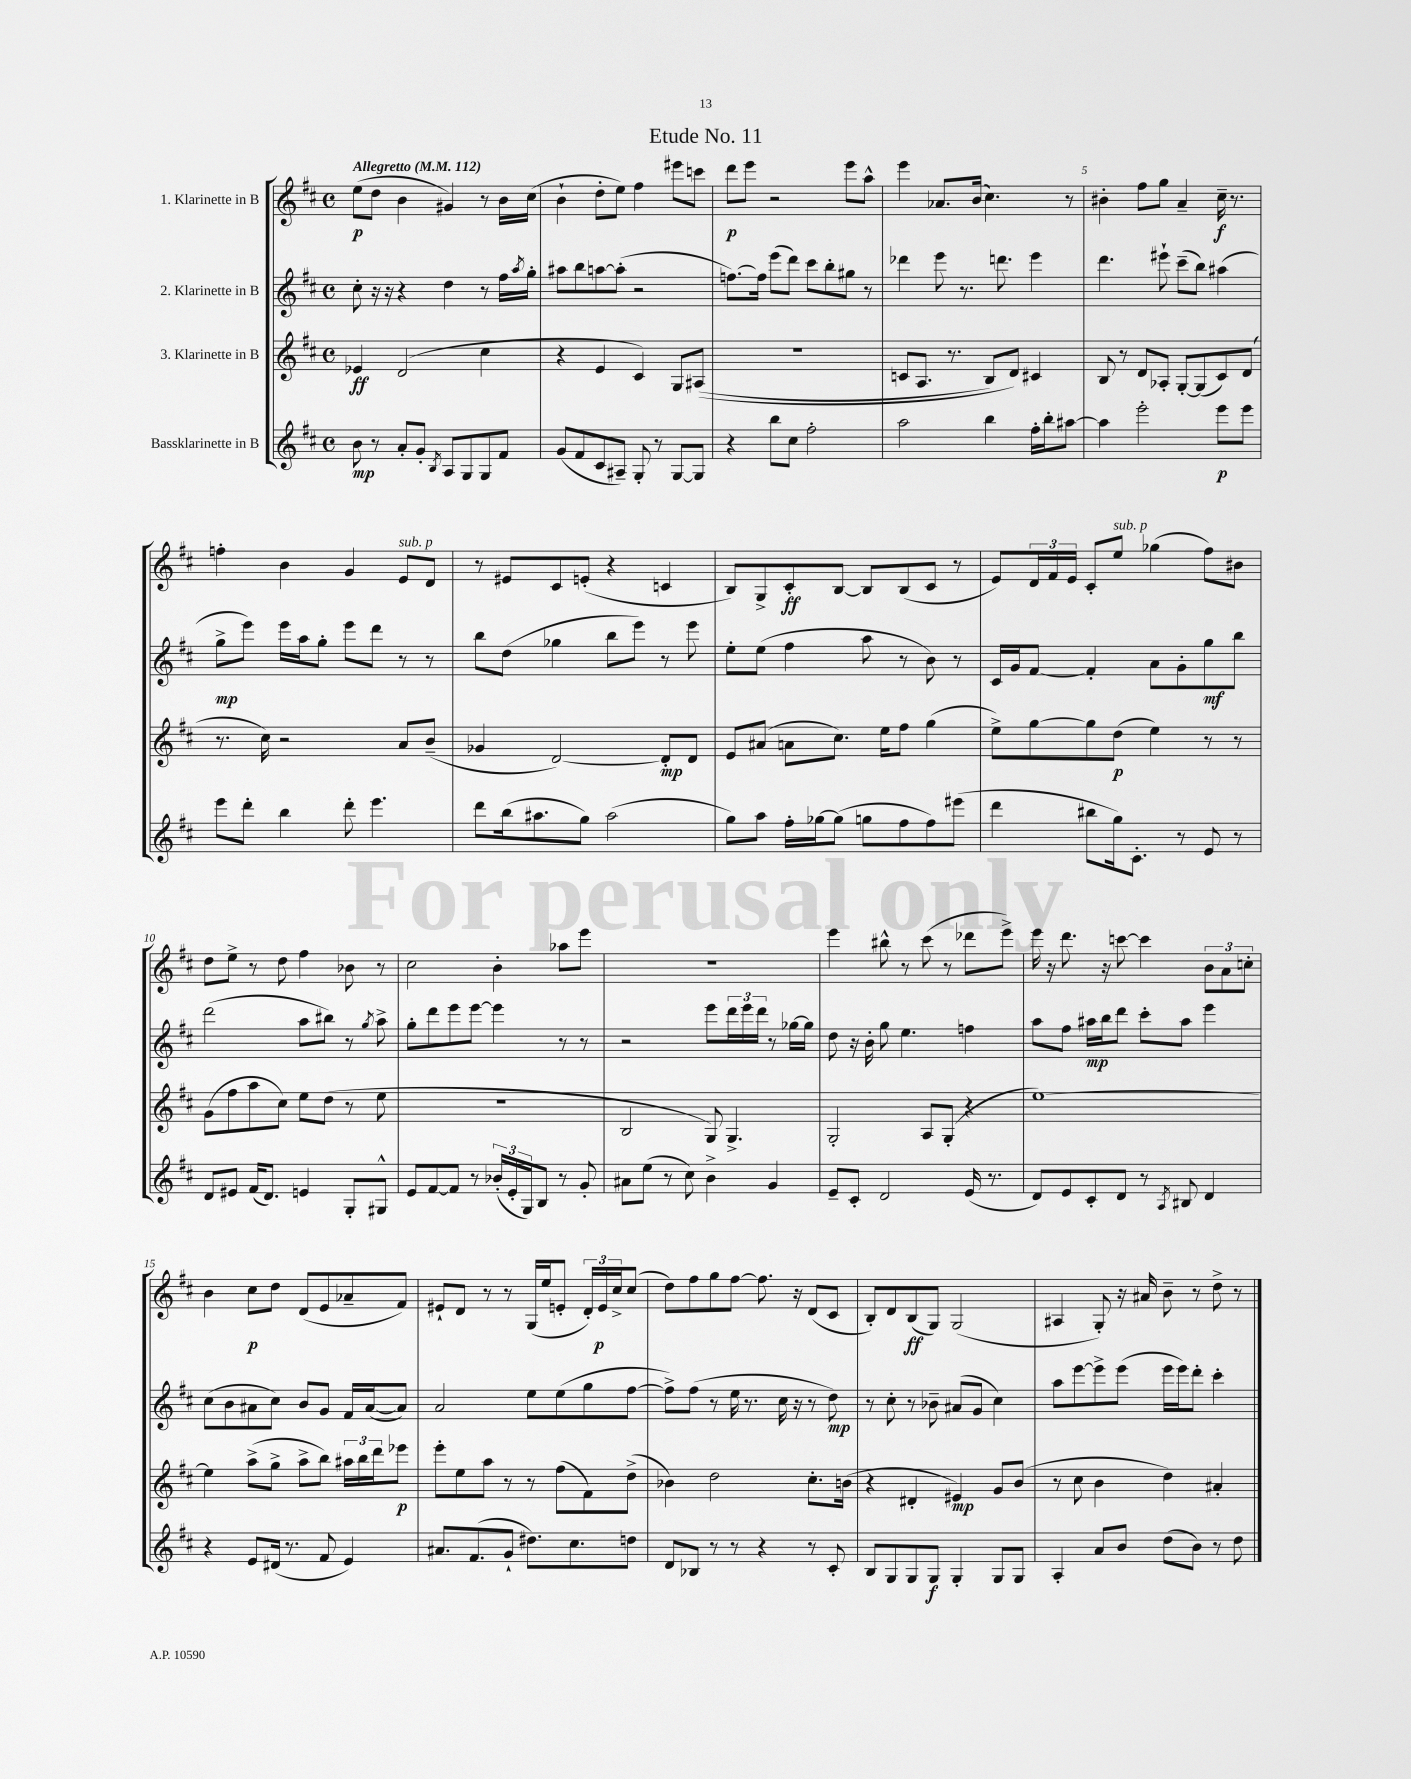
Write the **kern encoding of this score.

**kern	**dynam	**kern	**dynam	**kern	**dynam	**kern	**dynam
*part4	*part4	*part3	*part3	*part2	*part2	*part1	*part1
*staff4	*staff4	*staff3	*staff3	*staff2	*staff2	*staff1	*staff1
*I"Bassklarinette in B	*	*I"3. Klarinette in B	*	*I"2. Klarinette in B	*	*I"1. Klarinette in B	*
*clefG2	*	*clefG2	*	*clefG2	*	*clefG2	*
*k[f#c#]	*	*k[f#c#]	*	*k[f#c#]	*	*k[f#c#]	*
*M4/4	*	*M4/4	*	*M4/4	*	*M4/4	*
*met(c)	*	*met(c)	*	*met(c)	*	*met(c)	*
*MM112	*	*MM112	*	*MM112	*	*MM112	*
=1	=1	=1	=1	=1	=1	=1	=1
!	!	!	!	!	!	!LO:TX:a:B:t=Allegretto	!
8b\	mp	4e-X/	ff	8cc#'\	.	(8ee\L	p
8r	.	.	.	16r	.	8dd\J	.
.	.	.	.	16r	.	.	.
8a'/L	.	(2d/	.	4r	.	4b\	.
8g'/J	.	.	.	.	.	.	.
8qB/	.	.	.	.	.	.	.
8A/L	.	.	.	4dd\	.	4g#X/)	.
8G/	.	.	.	.	.	.	.
8G/	.	4cc#\	.	8r	.	8r	.
8f#/J	.	.	.	16ff#\LL	.	16b\LL	.
.	.	.	.	8qaa/	.	.	.
.	.	.	.	16gg'\JJ	.	(16cc#\JJ	.
=2	=2	=2	=2	=2	=2	=2	=2
(8g/L	.	4r	.	8aa#X\L	.	4b`\	.
8f#/	.	.	.	8bb\	.	.	.
8c#/	.	4e/	.	[8aan\	.	8dd'\L	.
8A#X~/J)	.	.	.	(8aa'\J]	.	8ee\J)	.
8G'/	.	4c#/)	.	2r	.	4ff#\	.
8r	.	.	.	.	.	.	.
[8G/L	.	8G/L	.	.	.	8eee#X\L	.
8G/J]	.	((8A#X/J	.	.	.	8cccn\J	.
=3	=3	=3	=3	=3	=3	=3	=3
4r	.	1r	.	[8.ffn\L)	.	8ddd\L	p
.	.	.	.	.	.	8eee\J	.
.	.	.	.	16ff\Jk]	.	.	.
8bb\L	.	.	.	(8eee\L	.	2r	.
8cc#\J	.	.	.	8ddd\J)	.	.	.
2ff#'\	.	.	.	8ccc#\L	.	.	.
.	.	.	.	8bb'\	.	.	.
.	.	.	.	8gg#X\J	.	8eee\L	.
.	.	.	.	8r	.	8aa^^\J	.
=4	=4	=4	=4	=4	=4	=4	=4
2aa\	.	8cn/L	.	4ddd-X\	.	4eee\	.
.	.	8.A/J	.	.	.	.	.
.	.	.	.	8eee\	.	8.a-X/L	.
.	.	8.r	.	.	.	.	.
.	.	.	.	8.r	.	.	.
.	.	.	.	.	.	(16b/Jk	.
4bb\	.	8B/L)	.	.	.	4.cc#\)	.
.	.	.	.	8.dddn\	.	.	.
.	.	8d/J)	.	.	.	.	.
16ff#'\LL	.	4c#X/	.	4eee\	.	.	.
16bb'\J	.	.	.	.	.	.	.
[8aa#X\J	.	.	.	.	.	8r	.
=5	=5	=5	=5	=5	=5	=5	=5
4aa#\]	.	8B/	.	4.ddd\	.	4b#X'\	.
.	.	8r	.	.	.	.	.
2eee'\	.	8d/L	.	.	.	8ff#\L	.
.	.	8A-X'/J	.	8eee#X`\	.	8gg\J	.
.	.	[8G'/L	.	(8ccc#~\L	.	4a~/	.
.	.	(8G/]	.	8bb\J)	.	.	.
8eee\L	p	8c#/)	.	(4aa#X\	.	16cc#~\	f
.	.	.	.	.	.	8.r	.
8eee\J	.	(8d/J	.	.	.	.	.
!!LO:LB:g=z
=6	=6	=6	=6	=6	=6	=6	=6
8eee\L	.	8.r	.	8gg^\L	mp	4ffn'\	.
8ddd'\J	.	.	.	8eee\J)	.	.	.
.	.	16cc#\)	.	.	.	.	.
4bb\	.	2r	.	16eee\LL	.	4b\	.
.	.	.	.	16aa\J	.	.	.
.	.	.	.	8gg'\J	.	.	.
8ddd'\	.	.	.	8eee\L	.	4g/	.
4.eee\	.	.	.	8ddd\J	.	.	.
!	!	!	!	!	!	!LO:TX:a:i:t=sub. p	!
.	.	8a/L	.	8r	.	8e/L	.
.	.	(8b~/J	.	8r	.	8d/J	.
=7	=7	=7	=7	=7	=7	=7	=7
8ddd\L	.	4g-X/	.	8bb\L	.	8r	.
(16bb\k	.	.	.	(8dd\J	.	8e#X/L	.
8.aa#X\	.	.	.	.	.	.	.
.	.	[2d/)	.	4gg-X\	.	8c#/	.
8gg\J)	.	.	.	.	.	(8en'/J	.
(2aa#\	.	.	.	8bb\L	.	4r	.
.	.	.	.	8eee\J)	.	.	.
.	.	8d'/L]	mp	8r	.	4cn/	.
.	.	8d/J	.	8eee\	.	.	.
=8	=8	=8	=8	=8	=8	=8	=8
8gg\L)	.	8e/L	.	8ee'\L	.	8B/L)	.
8aa\J	.	(8a#X/J	.	(8ee\J	.	8G^/	.
16ff#'\LL	.	8an\L	.	4ff#\	.	8c#'/	ff
[16gg-X\J	.	.	.	.	.	.	.
(8gg-\J]	.	8.cc#\J)	.	.	.	[8B/J	.
8ggn\L	.	.	.	8aa\	.	8B/L]	.
.	.	16ee\KL	.	.	.	.	.
8ff#\	.	8ff#\J	.	8r	.	(8B/	.
8ff#\)	.	(4gg\	.	8b\)	.	8c#/J	.
(8eee#X\J	.	.	.	8r	.	8r	.
=9	=9	=9	=9	=9	=9	=9	=9
4ddd\	.	8ee^\L)	.	16c#/LL	.	8e/L)	.
.	.	.	.	16g/J	.	.	.
.	.	[8gg\	.	[8f#/J	.	24d/L	.
.	.	.	.	.	.	24f#/	.
.	.	.	.	.	.	24e/JJ	.
8bb#X\L	.	8gg\]	.	4f#'/]	.	8c#'/L	.
!	!	!	!	!	!	!LO:TX:a:i:t=sub. p	!
16gg\k)	.	(8dd\J	p	.	.	8ee/J	.
8.c#'\J	.	.	.	.	.	.	.
.	.	4ee\)	.	8a\L	.	(4gg-X\	.
8r	.	.	.	8g'\	.	.	.
8e/	.	8r	.	8gg\	mf	8ff#\L)	.
8r	.	8r	.	8bb\J	.	8b#X\J	.
!!LO:LB:g=z
=10	=10	=10	=10	=10	=10	=10	=10
8d/L	.	(8g\L	.	(2ddd\	.	8dd\L	.
8e#X/J	.	8ff#\	.	.	.	8ee^\J	.
(16f#/KL	.	8aa\	.	.	.	8r	.
8.d/J)	.	.	.	.	.	.	.
.	.	8cc#\J)	.	.	.	8dd\	.
4en/	.	8ee\L	.	8aa\L	.	4ff#\	.
.	.	(8dd\J	.	8bb#X\J)	.	.	.
8G'/L	.	8r	.	8r	.	8b-X\	.
.	.	.	.	8qgg/	.	.	.
8G#X^^/J	.	8ee\	.	8aa^\	.	8r	.
=11	=11	=11	=11	=11	=11	=11	=11
8e/L	.	1r	.	8gg'\L	.	2cc#\	.
[8f#/	.	.	.	8ddd\	.	.	.
8f#/J]	.	.	.	8eee\	.	.	.
8r	.	.	.	[8eee\J	.	.	.
(24b-X'/LL	.	.	.	4eee\]	.	4b'\	.
24e'/	.	.	.	.	.	.	.
24G/J)	.	.	.	.	.	.	.
8B/J	.	.	.	.	.	.	.
8r	.	.	.	8r	.	8aa-X\L	.
8g'/	.	.	.	8r	.	8eee\J	.
=12	=12	=12	=12	=12	=12	=12	=12
8a#X\L	.	2B/	.	2r	.	1r	.
(8ee\J	.	.	.	.	.	.	.
8r	.	.	.	.	.	.	.
8cc#\)	.	.	.	.	.	.	.
4b^\	.	8G/)	.	8eee\L	.	.	.
.	.	4.G^/	.	24ddd\L	.	.	.
.	.	.	.	24eee\	.	.	.
.	.	.	.	24ddd\JJ	.	.	.
4g/	.	.	.	8r	.	.	.
.	.	.	.	[16gg-X\LL	.	.	.
.	.	.	.	16gg-\JJ]	.	.	.
=13	=13	=13	=13	=13	=13	=13	=13
8e~/L	.	2G'/	.	8dd\	.	4eee\	.
8c#'/J	.	.	.	16r	.	.	.
.	.	.	.	16b'\	.	.	.
2d/	.	.	.	8gg\	.	8bb#X^^\	.
.	.	.	.	4.ee\	.	8r	.
.	.	8A/L	.	.	.	(8ccc#\	.
.	.	(8G'/J	.	.	.	8r	.
(16e/	.	4r	.	4ffn\	.	8ddd-X\L	.
8.r	.	.	.	.	.	.	.
.	.	.	.	.	.	8eee^\J)	.
=14	=14	=14	=14	=14	=14	=14	=14
8d/L)	.	[1ee)	.	8aa\L	.	16eee\	.
.	.	.	.	.	.	16r	.
8e/	.	.	.	8ff#\J	.	8.ddd\	.
8c#'/	.	.	.	16aa#X\LL	mp	.	.
.	.	.	.	16bb\J	.	16r	.
8d/J	.	.	.	8ddd\J	.	[8cccn\	.
8r	.	.	.	8ccc#'\L	.	4ccc\]	.
8qA/	.	.	.	.	.	.	.
8B#X/	.	.	.	8aa#\J	.	.	.
4d/	.	.	.	4eee\	.	12b\L	.
.	.	.	.	.	.	12a\	.
.	.	.	.	.	.	12ccn'\J	.
!!LO:LB:g=z
=15	=15	=15	=15	=15	=15	=15	=15
4r	.	4ee\]	.	(8cc#\L	.	4b\	.
.	.	.	.	8b\	.	.	.
8e/L	.	(8aa^\L	.	8a#X\	.	8cc#\L	p
(16d#X/Jk	.	8gg^\J	.	8cc#\J)	.	8dd\J	.
8.r	.	.	.	.	.	.	.
.	.	8aa^\L	.	8b/L	.	(8d/L	.
8f#/	.	8bb\J)	.	8g/J	.	8e/	.
4e/)	.	24aa#X\LL	.	16f#/LL	.	8a-X~/	.
.	.	24bb\	.	.	.	.	.
.	.	.	.	([16a#/J	.	.	.
.	.	24ddd\J	.	.	.	.	.
.	.	8eee-X\J	p	8a#/J])	.	8f#/J)	.
=16	=16	=16	=16	=16	=16	=16	=16
8.a#X/L	.	8eee'\L	.	2a/	.	8e#X`/L	.
.	.	8ee\	.	.	.	8d/J	.
(8.f#/	.	.	.	.	.	.	.
.	.	8aa\J	.	.	.	8r	.
8g`/J	.	8r	.	.	.	8r	.
8.dd#X\L)	.	8r	.	8ee\L	.	(16G/LL	.
.	.	.	.	.	.	16ee/J	.
.	.	(8ff#\L	.	(8ee\	.	8en'/J	.
8.cc#\	.	.	.	.	.	.	.
.	.	8f#\)	.	8gg\	.	24d'/LL)	.
.	.	.	.	.	.	24e/	p
.	.	.	.	.	.	24cc#^/J	.
8ddn\J	.	(8dd^\J	.	[8ff#\J	.	(8cc#/J	.
=17	=17	=17	=17	=17	=17	=17	=17
8d/L	.	4b-X\)	.	8ff#^\L])	.	8dd\L)	.
8B-X/J	.	.	.	(8ff#\J	.	8ff#\	.
8r	.	2dd\	.	8r	.	8gg\	.
8r	.	.	.	16ee\	.	[8ff#\J	.
.	.	.	.	8.r	.	.	.
4r	.	.	.	.	.	8.ff#\]	.
.	.	.	.	16cc#\	.	.	.
.	.	.	.	16r	.	16r	.
8r	.	8.cc#'\L	.	8r	.	(8d/L	.
8c#'/	.	.	.	8dd\)	mp	8c#/J	.
.	.	(16bn\Jk	.	.	.	.	.
=18	=18	=18	=18	=18	=18	=18	=18
8B/L	.	4r	.	8r	.	8B'/L)	.
8G/	.	.	.	8cc#'\	.	8d/	.
8G/	.	4d#X'/	.	8r	.	(8B/	ff
8G/J	f	.	.	8b-X~\	.	8G/J)	.
4G'/	.	4e#X/)	mp	(8a#X/L	.	(2G/	.
.	.	.	.	8g/J	.	.	.
8G/L	.	8g/L	.	4cc#\)	.	.	.
8G/J	.	(8b/J	.	.	.	.	.
=19	=19	=19	=19	=19	=19	=19	=19
4A'/	.	8r	.	8aa\L	.	4A#X/	.
.	.	8cc#\	.	[8eee\	.	.	.
8a/L	.	4b\	.	8eee^\]	.	8G'/)	.
8b/J	.	.	.	(8eee\J	.	16r	.
.	.	.	.	.	.	16a#X/	.
(8dd\L	.	4dd\)	.	16eee\LL	.	8b~\	.
.	.	.	.	16eee\J)	.	.	.
8b\J)	.	.	.	8ddd'\J	.	8r	.
8r	.	4a#X'/	.	4ccc#'\	.	8dd^\	.
8dd\	.	.	.	.	.	8r	.
==	==	==	==	==	==	==	==
*-	*-	*-	*-	*-	*-	*-	*-
